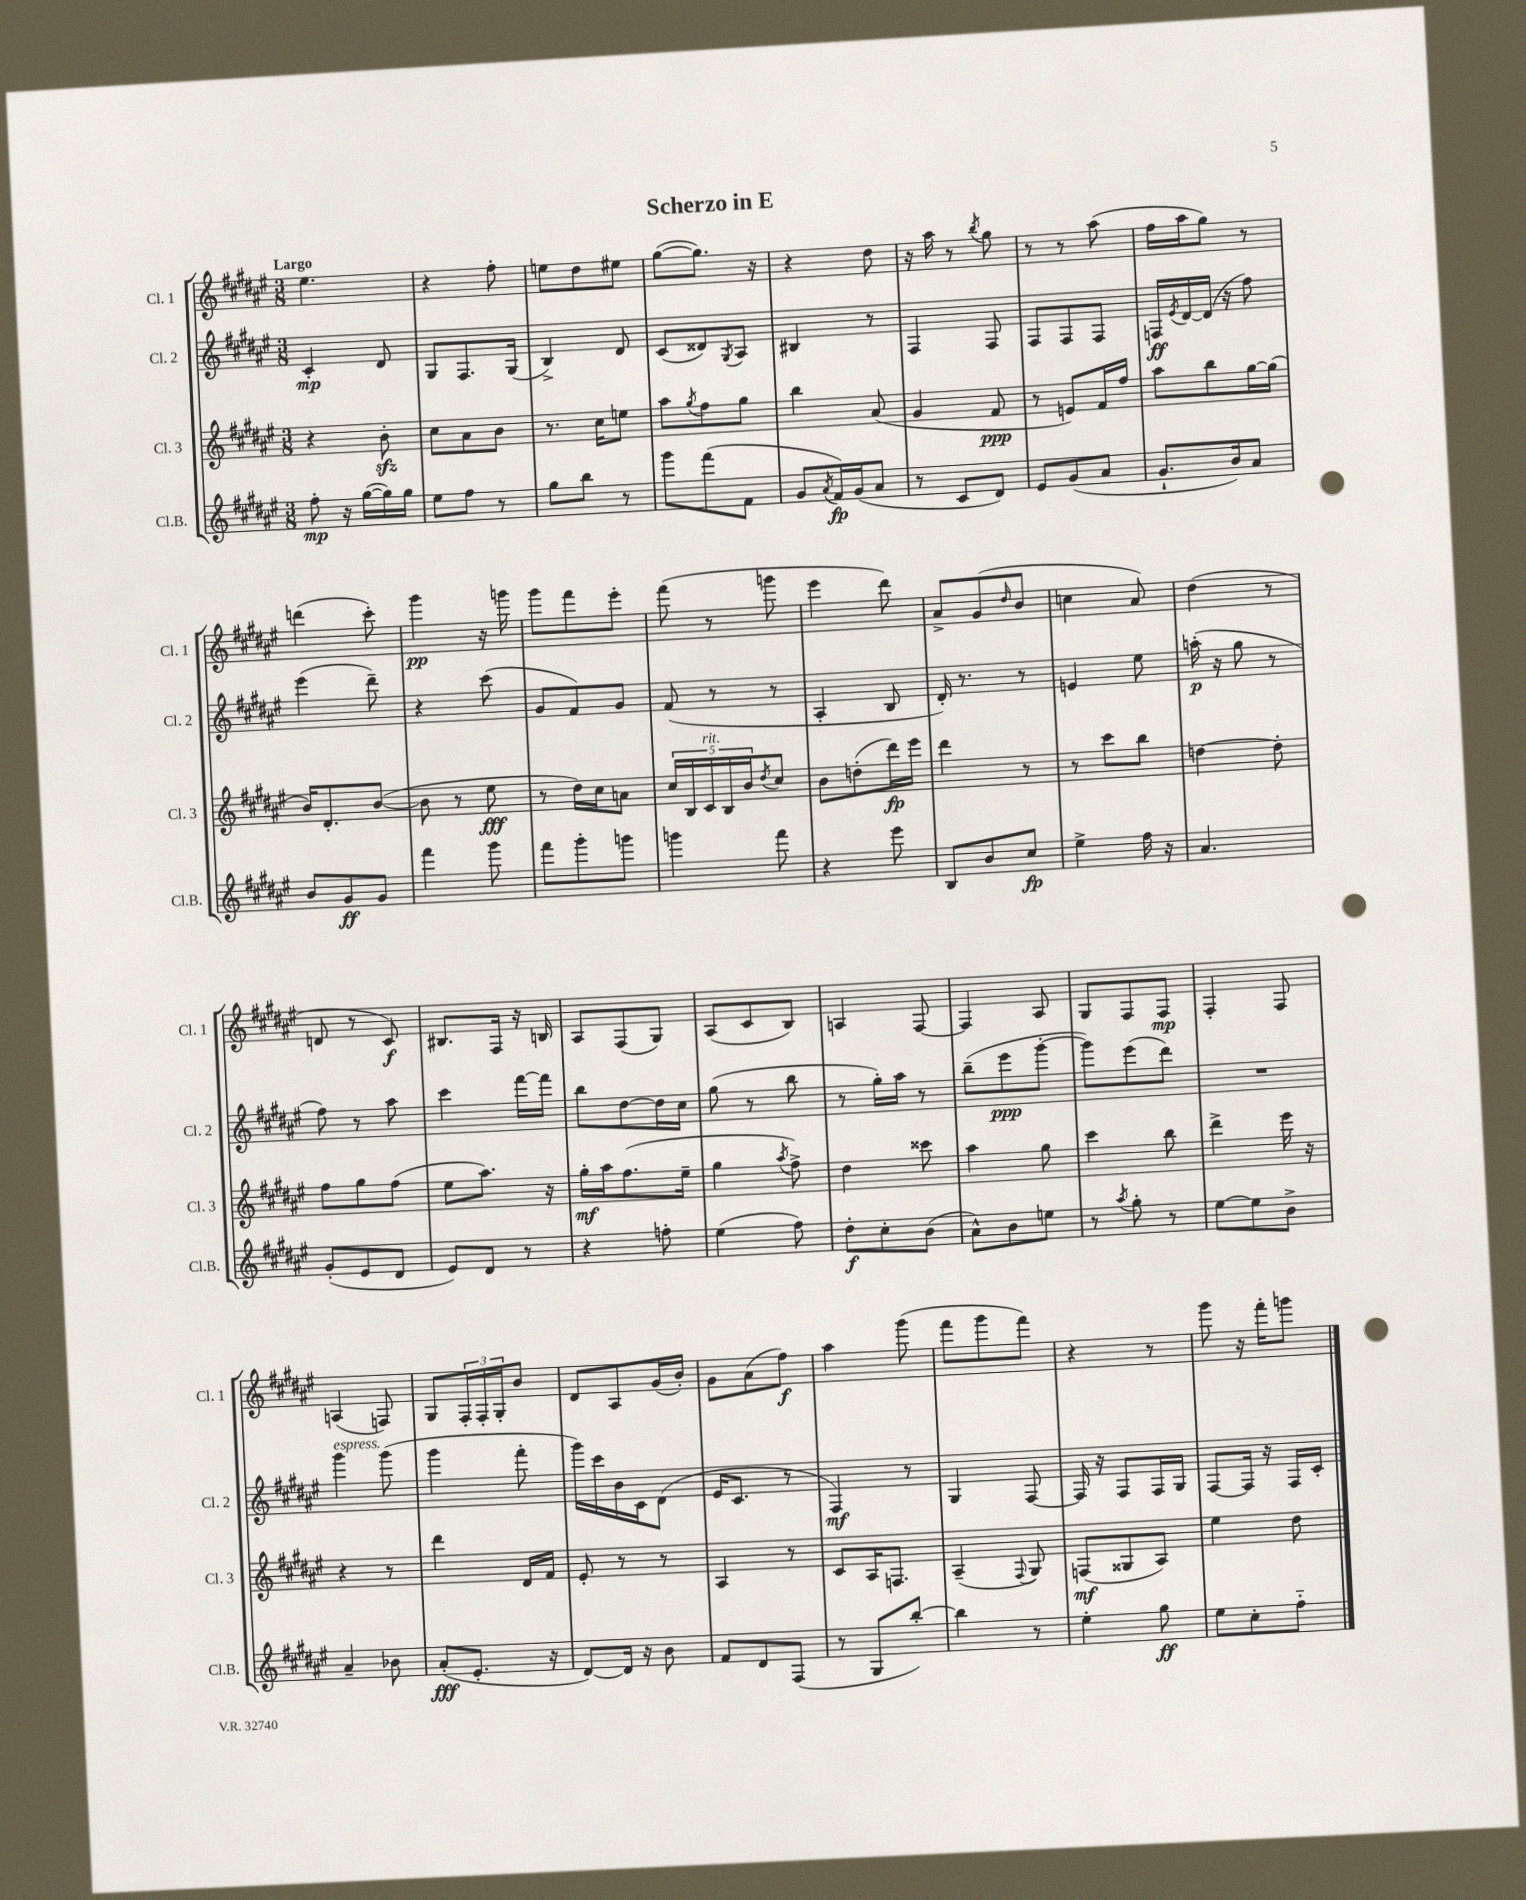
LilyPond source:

\header { title = "Scherzo in E" }
<<
\new StaffGroup <<
\new Staff = "s0" \with { instrumentName = "Cl. 1" shortInstrumentName = "Cl. 1" } {
    \clef treble \key fis \major \numericTimeSignature \time 3/8 \tempo "Largo"
    eis''4. |
    r4 fis''8-. |
    e''8 dis''8 eis''8 |
    gis''8~( gis''8.) r16 |
    r4 dis''8 |
    r16 ais''16 r8 \acciaccatura { b''8 } gis''8 |
    r8 r8 ais''8( |
    fis''16 ais''16 gis''8) r8 |
    d'''4( cis'''8-.) |
    gis'''4\pp r16 g'''16 |
    gis'''8 fis'''8 eis'''8-. |
    fis'''8( r8 g'''8 |
    eis'''4 dis'''8) |
    ais'8-> gis'8( \grace { dis''16 } b'8 |
    c''4 ais'8) |
    dis''4( r8 |
    d'8 r8 cis'8\f) |
    bis8. fis16 r16 b16 |
    ais8 fis8( gis8) |
    ais8( cis'8 b8) |
    a4 fis8~ |
    fis4 ais8 |
    gis8 fis8 fis8\mp |
    fis4-. fis8 |
    a4( f8) |
    gis8 \tuplet 3/2 { fis16-. fis16-. gis16-. } b'8 |
    dis'8 ais8 gis'16( b'16-.) |
    gis'8 ais'8( fis''8\f) |
    ais''4 gis'''8( |
    fis'''8 gis'''8 fis'''8) |
    r4 r8 |
    gis'''8 r16 fis'''16-. g'''8 \bar "|." |
}
\new Staff = "s1" \with { instrumentName = "Cl. 2" shortInstrumentName = "Cl. 2" } {
    \clef treble \key fis \major \numericTimeSignature \time 3/8
    cis'4-.\mp dis'8 |
    gis8 fis8. gis16( |
    b4->) dis'8 |
    cis'8( disis'8) \acciaccatura { gis8 } ais8 |
    bis4 r8 |
    fis4 fis8 |
    fis8 fis8 fis8 |
    f16\ff \acciaccatura { eis'8 } dis'16~ dis'16( r16 fis''8) |
    eis'''4( dis'''8--) |
    r4 cis'''8( |
    gis'8 fis'8) gis'8 |
    fis'8( r8 r8 |
    ais4-. b8 |
    dis'16-.) r8. r8 |
    e'4 eis''8 |
    a''16-.\p( r16 gis''8 r8 |
    fis''8) r8 ais''8 |
    cis'''4 fis'''16~ fis'''16 |
    b''8 dis''8~ dis''16 cis''16 |
    gis''8( r8 b''8 |
    r8 gis''16-.) ais''16 r8 |
    b''8--( eis'''8\ppp gis'''8~-. |
    gis'''8) eis'''8( dis'''8) |
    R4. |
    gis'''4^\markup { \italic "espress." } gis'''8( |
    gis'''4 fis'''8-. |
    gis'''16) cis'''16 b'16 cis'16 dis'8( |
    eis'16 cis'8. r8 |
    fis4\mf) r8 |
    gis4 fis8~ |
    fis16 r16 fis8 fis16 gis16 |
    fis8~ fis16 r16 fis16 cis'16-. \bar "|." |
}
\new Staff = "s2" \with { instrumentName = "Cl. 3" shortInstrumentName = "Cl. 3" } {
    \clef treble \key fis \major \numericTimeSignature \time 3/8
    r4 b'8-.\sfz |
    cis''8 ais'8 b'8 |
    r8. cis''16 e''8 |
    ais''8 \acciaccatura { gis''8 } fis''8 gis''8 |
    b''4 ais'8( |
    gis'4 fis'8\ppp |
    r8 e'8) fis'16 fis''16 |
    ais''8 b''8 gis''16~ gis''16( |
    b'16) dis'8.-. b'8~( |
    b'8 r8 eis''8\fff |
    r8 dis''16) cis''16 a'8 |
    \tuplet 5/4 { cis''16 b16 cis'16^\markup { \italic "rit." } b16 b'16 } \acciaccatura { dis''8 } cis''8 |
    b'8 d''8-.( dis'''16\fp) eis'''16 |
    dis'''4 r8 |
    r8 cis'''8 b''8 |
    d''4~ d''8-. |
    fis''8 gis''8 fis''8( |
    eis''8 ais''8.) r16 |
    gis''16-.\mf ais''16 fis''8.( eis''16-- |
    gis''4 \acciaccatura { ais''8 } fis''8->) |
    dis''4 cisis'''8 |
    ais''4 gis''8 |
    cis'''4 b''8 |
    dis'''4-> eis'''16 r16 |
    r4 r8 |
    dis'''4 dis'16 fis'16 |
    eis'8-. r8 r8 |
    ais4 r8 |
    cis'8 ais16 f8. |
    ais4--( \appoggiatura { fis8 } gis8) |
    f8\mf( gisis8 ais8) |
    eis''4 dis''8 \bar "|." |
}
\new Staff = "s3" \with { instrumentName = "Cl.B." shortInstrumentName = "Cl.B." } {
    \clef treble \key fis \major \numericTimeSignature \time 3/8
    fis''8-.\mp r16 gis''16~( gis''16) gis''16 |
    eis''8 fis''8 r8 |
    gis''8 b''8 r8 |
    gis'''8 fis'''8( fis'8 |
    gis'8 \acciaccatura { ais'8 } fis'16\fp) gis'16( ais'8 |
    r8 cis'8 dis'8) |
    eis'8 gis'8( ais'8 |
    gis'8.-! b'16) ais'8 |
    b'8 gis'8\ff gis'8 |
    fis'''4 gis'''8 |
    fis'''8 gis'''8-. g'''8 |
    g'''4 fis'''8 |
    r4 eis'''8 |
    b8 b'8 cis''8\fp |
    eis''4-> fis''16 r16 |
    ais'4. |
    gis'8-.( eis'8 dis'8 |
    eis'8) dis'8 r8 |
    r4 f''8-. |
    eis''4( fis''8) |
    dis''8-.\f cis''8-. b'8( |
    ais'8-^) b'8 e''8 |
    r8 \acciaccatura { ais''8 } gis''8-. r8 |
    eis''8~ eis''8 b'8-> |
    ais'4-- bes'8 |
    ais'8-.\fff( eis'8.-. r16 |
    dis'8~) dis'16 r16 b'8 |
    fis'8 dis'8 fis8( |
    r8 gis8 b''8~-.) |
    b''4 r8 |
    eis''4-. gis''8\ff |
    eis''8 cis''8-. fis''8-_ \bar "|." |
}
>>
>>
\layout { \context { \Score \remove "Bar_number_engraver" } }
